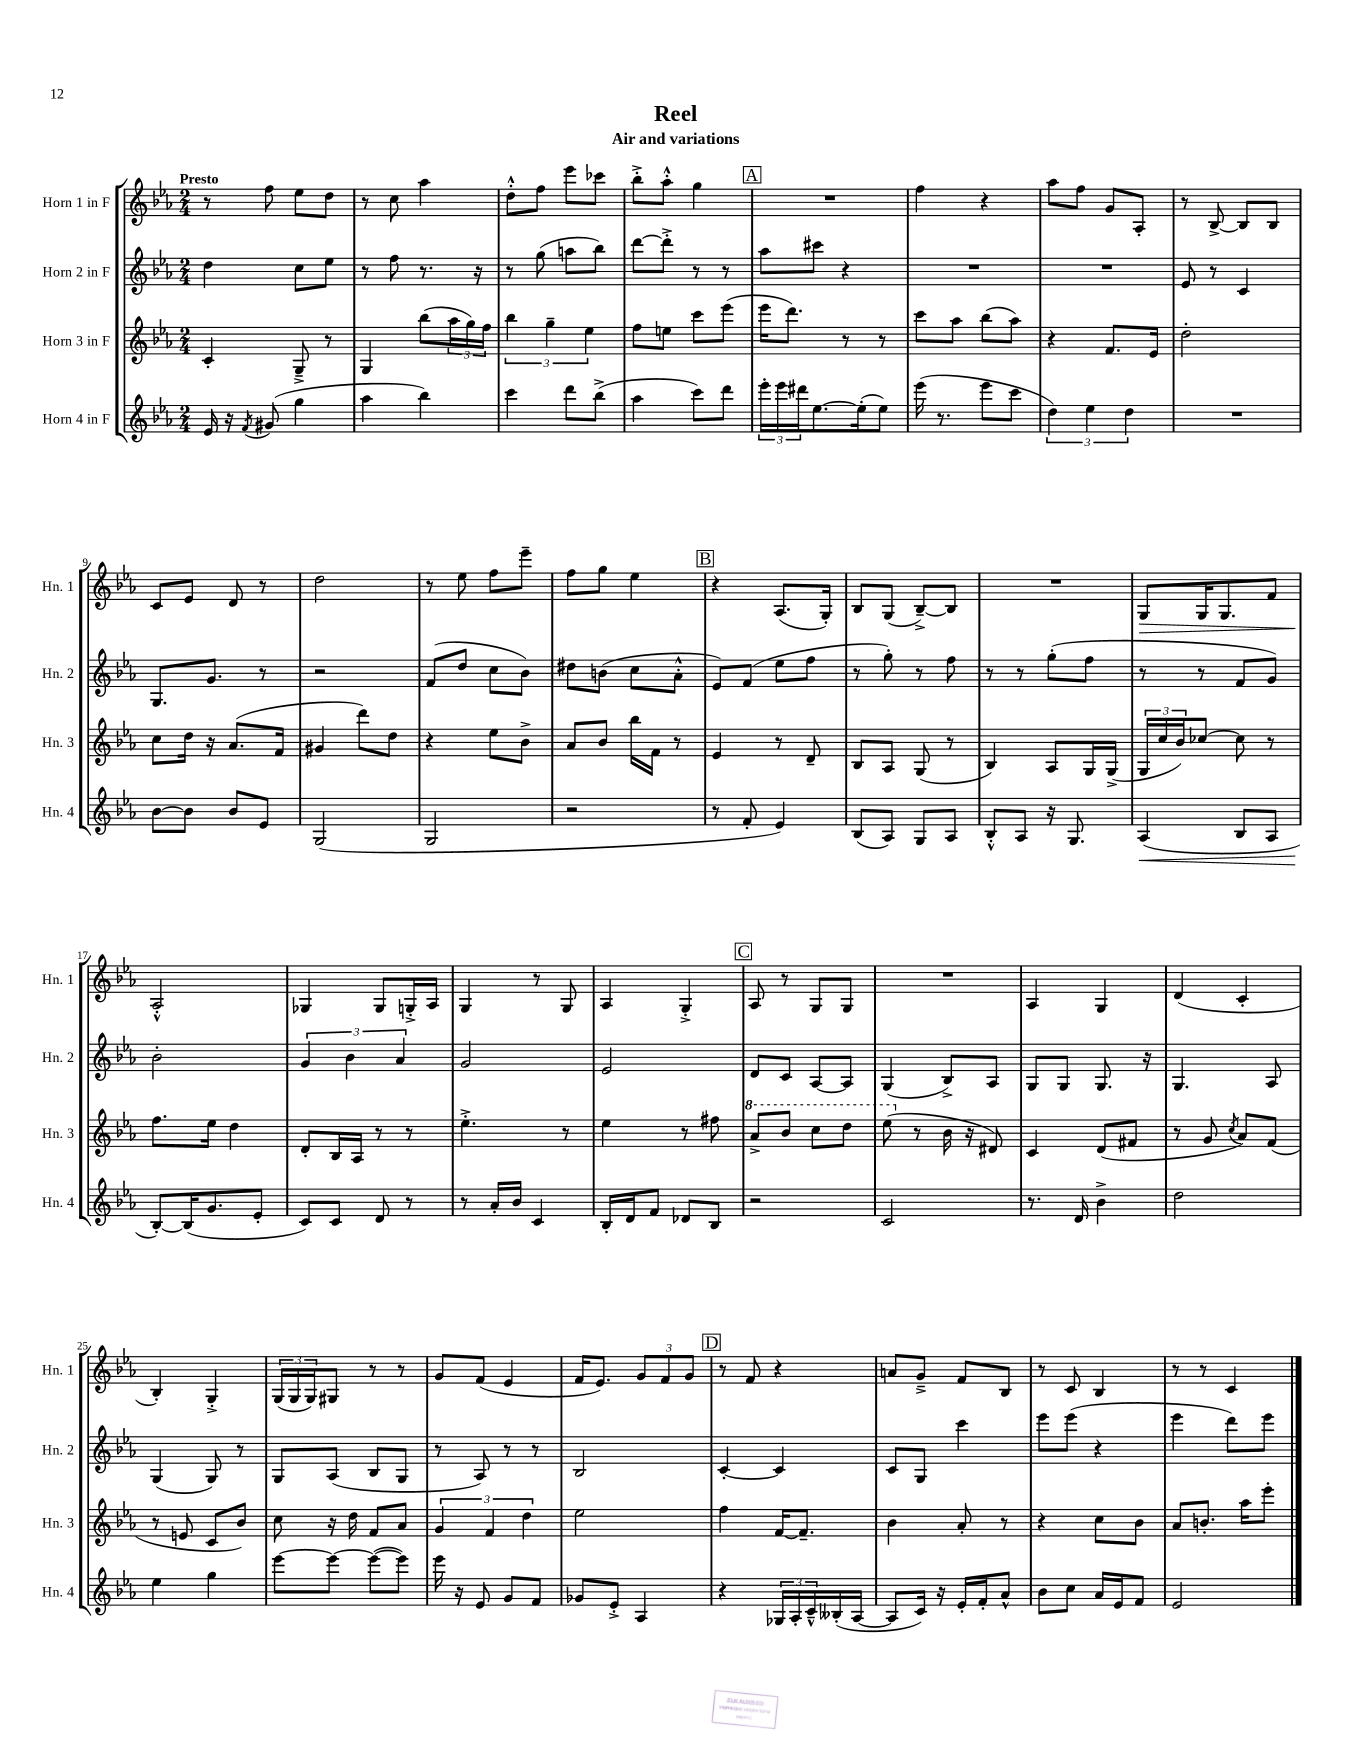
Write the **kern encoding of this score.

**kern	**kern	**kern	**kern
*staff4	*staff3	*staff2	*staff1
*clefG2	*clefG2	*clefG2	*clefG2
*k[b-e-a-]	*k[b-e-a-]	*k[b-e-a-]	*k[b-e-a-]
*M2/4	*M2/4	*M2/4	*M2/4
16e-/	4c'/	4dd\	8r
16r	.	.	.
8qf/	.	.	.
(8g#/	.	.	8ff\
4gg\	8G~^/	8cc\L	8ee-\L
.	8r	8ee-\J	8dd\J
=	=	=	=
4aa-\	4G/	8r	8r
.	.	8ff\	8cc\
4bb-\)	(8bb-\L	8.r	4aa-\
.	24aa-\L	.	.
.	24gg\)	.	.
.	.	16r	.
.	24ff\JJ	.	.
=	=	=	=
4ccc\	6bb-\	8r	8dd'^^\L
.	.	(8gg\	8ff\J
.	6gg~\	.	.
8ddd\L	.	8aa\L	8eee-\L
.	6ee-\	.	.
(8bb-^\J	.	8bb-\J)	8ccc-\J
=	=	=	=
4aa-\	8ff\L	[8ddd\L	8bb-'^\L
.	8ee\J	8ddd'^\]J	8aa-'^^\J
8ccc\L)	8ccc\L	8r	4gg\
8ddd\J	(8eee-\J	8r	.
=	=	=	=
24eee-'\LL	16eee-\LK	8aa-\L	2r
24eee-\	.	.	.
.	8.ddd\J)	.	.
24ddd#\J	.	.	.
[8.ee-\	.	8ccc#\J	.
.	8r	4r	.
(16ee-'\]k	.	.	.
8ee-\J)	8r	.	.
=	=	=	=
(16eee-\	8ccc\L	2r	4ff\
8.r	.	.	.
.	8aa-\J	.	.
8eee-\L	(8bb-\L	.	4r
8ccc\J	8aa-\J)	.	.
=	=	=	=
6dd\)	4r	2r	8aa-\L
.	.	.	8ff\J
6ee-\	.	.	.
.	8.f/L	.	8g/L
6dd\	.	.	.
.	.	.	8A-'/J
.	16e-/Jk	.	.
=	=	=	=
2r	2dd'\	8e-/	8r
.	.	8r	[8B-^/
.	.	4c/	8B-/]L
.	.	.	8B-/J
=	=	=	=
[8b-\L	8cc\L	8.G/L	8c/L
8b-\]J	16dd\Jk	.	8e-/J
.	16r	8.g/J	.
8b-/L	(8.a-/L	.	8d/
8e-/J	.	8r	8r
.	16f/Jk	.	.
=	=	=	=
(2G/	4g#/	2r	2dd\
.	8ddd\L)	.	.
.	8dd\J	.	.
=	=	=	=
2G/	4r	(8f/L	8r
.	.	8dd/J	8ee-\
.	8ee-\L	8cc\L	8ff\L
.	8b-^\J	8b-\J)	8eee-~\J
=	=	=	=
2r	8a-/L	8dd#\L	8ff\L
.	8b-/J	(8b\J	8gg\J
.	16bb-\LL	8cc\L	4ee-\
.	16f\JJ	.	.
.	8r	8a-'^^\J	.
=	=	=	=
8r	4e-/	8e-/L)	4r
8f'/	.	(8f/J	.
4e-/)	8r	8ee-\L	(8.A-/L
.	8d~/	8ff\J	.
.	.	.	16G'/Jk)
=	=	=	=
(8B-/L	8B-/L	8r	8B-/L
8A-/J)	8A-/J	8gg'\)	(8G/J
8G/L	(8G/	8r	[8B-~^/L)
8A-/J	8r	8ff\	8B-/]J
=	=	=	=
8B-'^^/L	4B-/)	8r	2r
8A-/J	.	8r	.
16r	8A-/L	(8gg'\L	.
8.G/	.	.	.
.	16G/L	8ff\J	.
.	(16G^/JJ	.	.
=	=	=	=
(4A-/	24G/LL	8r	8G/L
.	24cc/	.	.
.	24b-/J)	.	.
.	[8cc-/J	8r	16G/K
.	.	.	8.G/
8B-/L	8cc-\]	8f/L	.
8A-/J	8r	8g/J)	8f/J
=	=	=	=
[8B-'/L)	8.ff\L	2b-'\	2A-'^^/
(16B-/]K	.	.	.
8.g/	16ee-\Jk	.	.
.	4dd\	.	.
8e-'/J	.	.	.
=	=	=	=
8c/L)	8d'/L	6g/	4G-/
8c/J	16B-/L	.	.
.	.	6b-\	.
.	16A-/JJ	.	.
8d/	8r	.	8G-/L
.	.	6a-/	.
8r	8r	.	16G'^/L
.	.	.	16A-/JJ
=	=	=	=
8r	4.ee-'^\	2g/	4G/
16a-'/LL	.	.	.
16b-/JJ	.	.	.
4c/	.	.	8r
.	8r	.	8G/
=	=	=	=
16B-'/LL	4ee-\	2e-/	4A-/
16d/J	.	.	.
8f/J	.	.	.
8d-/L	8r	.	4G'^/
8B-/J	8ff#\	.	.
=	=	=	=
2r	8aa-^/L	8d/L	8A-/
.	8bb-/J	8c/J	8r
.	8ccc\L	[8A-/L	8G/L
.	8ddd\J	8A-/]J	8G/J
=	=	=	=
2c/	(8eee-\	(4G/	2r
.	8r	.	.
.	16b-\	8B-^/L)	.
.	16r	.	.
.	8d#/)	8A-/J	.
=	=	=	=
8.r	4c/	8G/L	4A-/
.	.	8G/J	.
16d/	.	.	.
4b-^\	(8d/L	8.G/	4G/
.	8f#/J	.	.
.	.	16r	.
=	=	=	=
2dd\	8r	4.G/	(4d/
.	8g/	.	.
.	8qcc/	.	.
.	8a-/L)	.	4c'/
.	(8f/J	8A-/	.
=	=	=	=
4ee-\	8r	(4G/	4B-'/)
.	8e/	.	.
4gg\	8c/L	8G/)	4G'^/
.	8b-/J)	8r	.
=	=	=	=
[8eee-\L	8cc\	8G/L	(24G/LL
.	.	.	24G/
.	.	.	24G/J)
8eee-\_J	16r	(8A-/J	8G#/J
.	16dd\	.	.
(8eee-\_L	8f/L	8B-/L	8r
8eee-\]J)	8a-/J	8G/J	8r
=	=	=	=
16eee-\	6g/	8r	8g/L
16r	.	.	.
8e-/	.	8A-/)	(8f/J
.	6f/	.	.
8g/L	.	8r	4e-/
.	6dd\	.	.
8f/J	.	8r	.
=	=	=	=
8g-/L	2ee-\	2B-/	16f/LK
.	.	.	8.e-/J)
8e-'^/J	.	.	.
4A-/	.	.	12g/L
.	.	.	12f/
.	.	.	12g/J
=	=	=	=
4r	4ff\	[4c'/	8r
.	.	.	8f/
24G-/LL	[16f/LK	4c/]	4r
24A-'/	.	.	.
.	8.f~/]J	.	.
24c~^^/	.	.	.
(16B--'/	.	.	.
[16A-/JJ	.	.	.
=	=	=	=
8A-/]L	4b-\	8c/L	8a/L
16c/Jk)	.	8G/J	8g~^/J
16r	.	.	.
16e-'/LL	8a-'/	4ccc\	8f/L
16f'/J	.	.	.
8a-^^/J	8r	.	8B-/J
=	=	=	=
8b-\L	4r	8eee-\L	8r
8cc\J	.	(8eee-\J	8c/
16a-/LL	8cc\L	4r	4B-/
16e-/J	.	.	.
8f/J	8b-\J	.	.
=	=	=	=
2e-/	8a-/L	4eee-\	8r
.	8.b'/J	.	8r
.	.	8ddd\L)	4c/
.	16aa-\LK	.	.
.	8eee-'\J	8eee-\J	.
==	==	==	==
*-	*-	*-	*-
